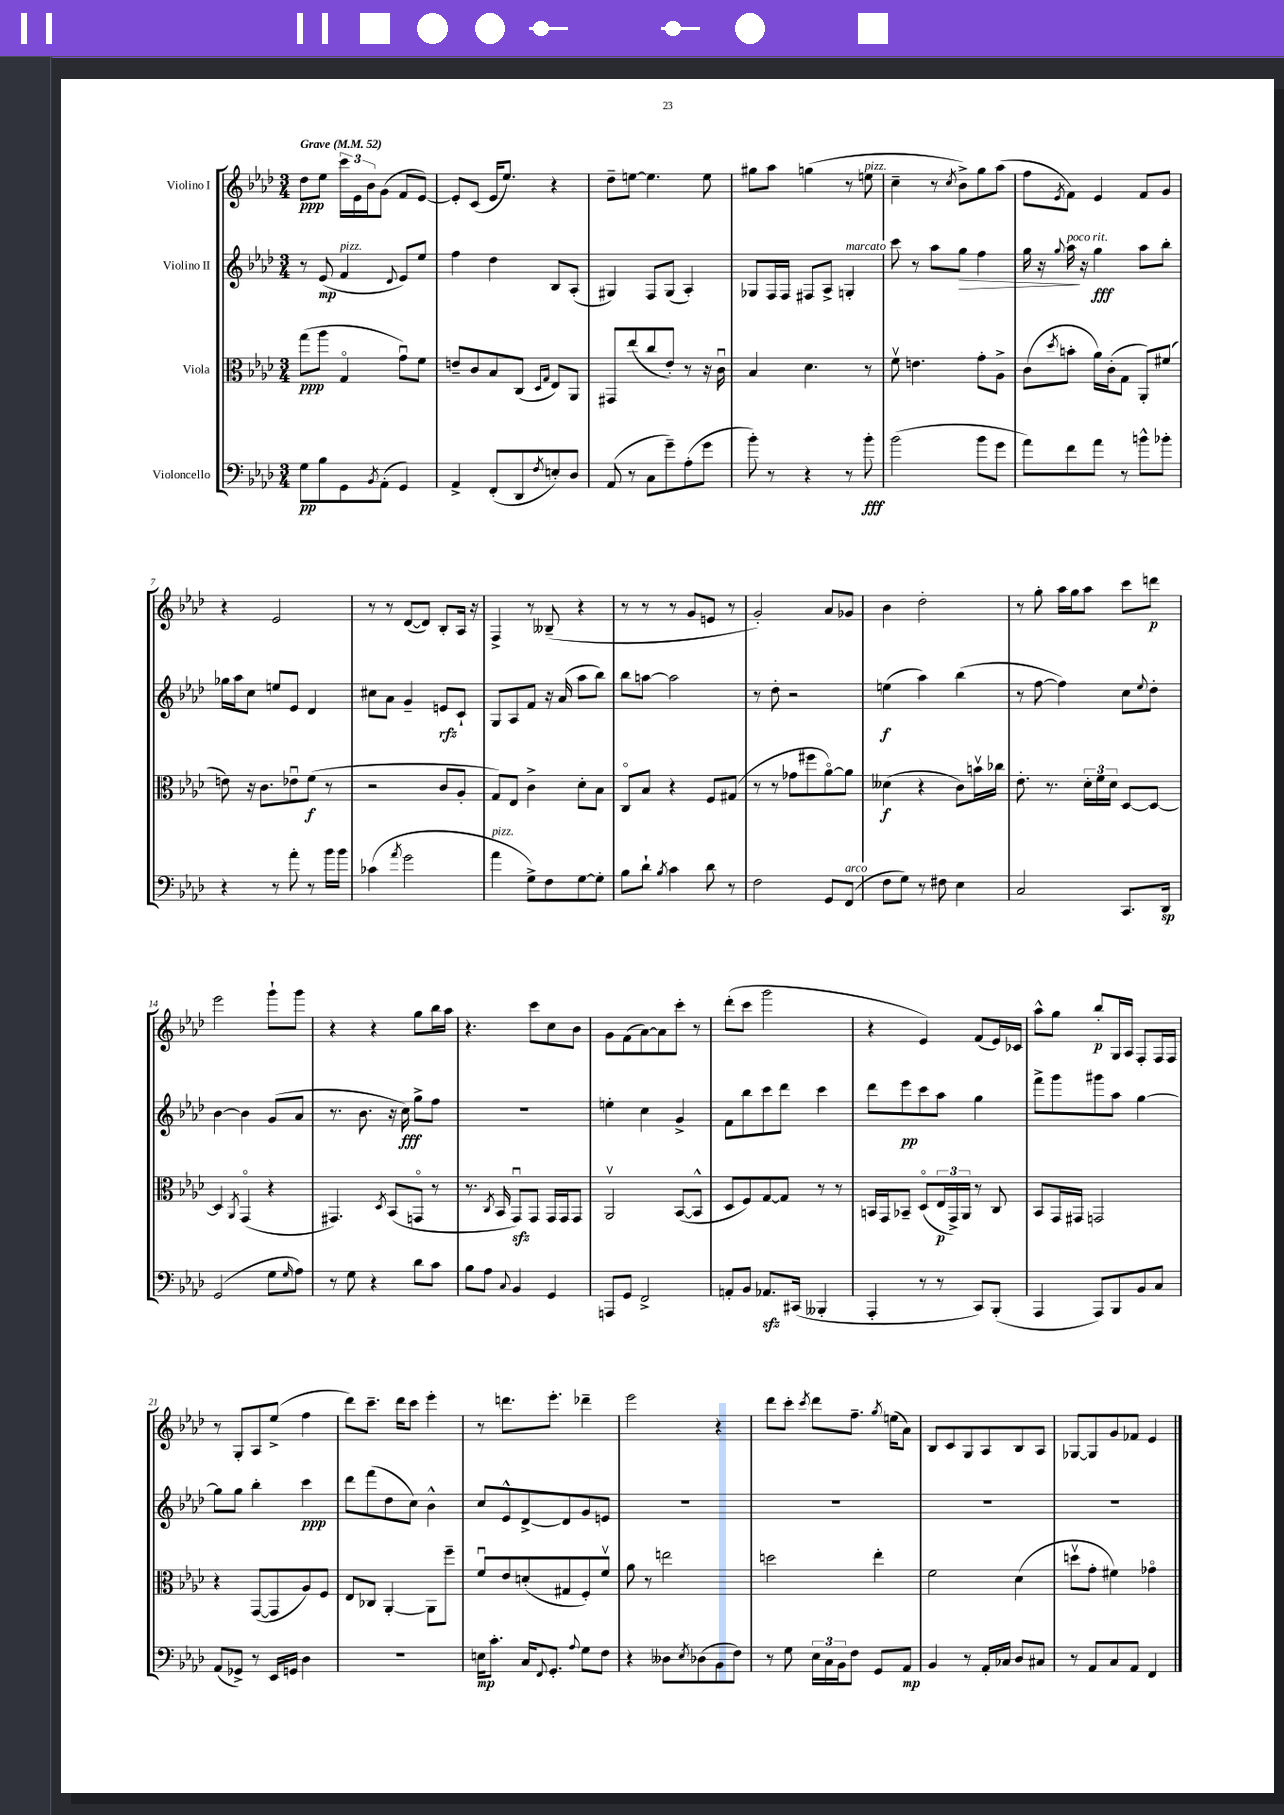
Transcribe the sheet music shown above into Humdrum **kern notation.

**kern	**dynam	**kern	**dynam	**kern	**dynam	**kern	**dynam
*part4	*part4	*part3	*part3	*part2	*part2	*part1	*part1
*staff4	*staff4	*staff3	*staff3	*staff2	*staff2	*staff1	*staff1
*I"Violoncello	*	*I"Viola	*	*I"Violino II	*	*I"Violino I	*
*clefF4	*	*clefC3	*	*clefG2	*	*clefG2	*
*k[b-e-a-d-]	*	*k[b-e-a-d-]	*	*k[b-e-a-d-]	*	*k[b-e-a-d-]	*
*M3/4	*	*M3/4	*	*M3/4	*	*M3/4	*
*MM52	*	*MM52	*	*MM52	*	*MM52	*
=1	=1	=1	=1	=1	=1	=1	=1
!	!	!	!	!	!	!LO:TX:a:B:t=Grave	!
8G\L	pp	(8gg\L	ppp	8r	.	8dd-\L	ppp
8B-\	.	8aa-\J	.	(8e-/	mp	8ee-\J	.
!	!	!	!	!LO:TX:a:i:t=pizz.	!	!	!
8GG\	.	4G/	.	4f/	.	24ccc\LL	.
.	.	.	.	.	.	24e-\	.
.	.	.	.	.	.	24b-\J	.
8qBB-/	.	.	.	.	.	.	.
(8AA-'\J	.	.	.	.	.	(8g\J	.
.	.	.	.	8qqd-/	.	.	.
4GG/)	.	8gu\L)	.	8e-/L)	.	8f/L	.
.	.	8f\J	.	8ee-/J	.	[8e-/J)	.
=2	=2	=2	=2	=2	=2	=2	=2
4AA-^/	.	8en~/L	.	4ff\	.	8e-'/L]	.
.	.	8c/	.	.	.	(8c/J	.
(8FF'/L	.	8B-/	.	4dd-\	.	16e-/KL	.
.	.	.	.	.	.	8.ee-/J)	.
8DD-/	.	(8C/J	.	.	.	.	.
.	.	16qqD-/LL	.	.	.	.	.
8qF/	.	16qqG/JJ	.	.	.	.	.
8En'/)	.	8E-/L)	.	8B-/L	.	4r	.
8D-/J	.	8AA-/J	.	(8A-'/J	.	.	.
=3	=3	=3	=3	=3	=3	=3	=3
(8AA-/	.	8GG#X/L	.	4G#X/)	.	8dd-~\L	.
8r	.	(8ee-/	.	.	.	[8een\J	.
8C\L	.	8cc/	.	8F/L	.	4.ee\]	.
8g~\)	.	8e-'/J)	.	(8G#/J	.	.	.
(8A-'\	.	8r	.	4A-'/)	.	.	.
8g\J	.	16r	.	.	.	8ee\	.
.	.	16cu\	.	.	.	.	.
=4	=4	=4	=4	=4	=4	=4	=4
8b-'\)	.	4B-/	.	8G-X/L	.	8gg#X\L	.
8r	.	.	.	16F/L	.	8aa-\J	.
.	.	.	.	16F/JJ	.	.	.
4r	.	4.d-\	.	8F#X/L	.	(4ggn\	.
.	.	.	.	8A-^/J	.	.	.
!	!	!	!	!LO:TX:a:i:t=marcato	!	!	!
8r	.	.	.	4Gn'/	.	8r	.
!	!	!	!	!	!	!LO:TX:a:i:t=pizz.	!
8b-'\	fff	8r	.	.	.	8een\	.
=5	=5	=5	=5	=5	=5	=5	=5
(2b-\	.	8fv\	.	8ccc\	.	4cc~\	.
.	.	4.en\	.	8r	.	.	.
.	.	.	.	8aa-\L	.	8r	.
.	.	.	.	.	.	8qcc/	.
!	!	!	!	!	!LO:HP:b	!	!
.	.	.	.	8gg\J	>	8b-^\L)	.
8b-\L	.	8g'\L	.	4ff\	.	8gg\	.
8g\J	.	8A-^\J	.	.	.	(8aa-\J	.
=6	=6	=6	=6	=6	=6	=6	=6
8a-\L)	.	(8c\L	.	16gg\	.	8ff\L	.
.	.	.	.	16r	.	.	.
.	.	8qdd-/	.	8qqgg/	.	8qe-/	.
!	!	!	!	!LO:TX:a:i:t=poco rit.	!	!	!
8f\	.	8bn'\J	.	16aa-\	.	8f\J)	.
.	.	.	.	16r	]	.	.
8a-\J	.	16a-\LL)	.	4gg\	fff	4e-/	.
.	.	(16c'\J	.	.	.	.	.
8r	.	8G\J	.	.	.	.	.
8bn^^\L	.	8AA-'/L)	.	8aa-\L	.	8f/L	.
8b-X'\J	.	(8f#X/J	.	8bb-'\J	.	8g/J	.
!!LO:LB:g=z
=7	=7	=7	=7	=7	=7	=7	=7
4r	.	8en\)	.	16gg-X\LL	.	4r	.
.	.	.	.	16aa-\J	.	.	.
.	.	16r	.	8cc\J	.	.	.
.	.	8.c\L	.	.	.	.	.
8r	.	.	.	8een/L	.	2e-/	.
8a-'\	.	8e-Xu\	.	8e-/J	.	.	.
8r	.	(8f\J	f	4d-/	.	.	.
16b-\LL	.	8r	.	.	.	.	.
16b-\JJ	.	.	.	.	.	.	.
=8	=8	=8	=8	=8	=8	=8	=8
(4c-X\	.	2r	.	8cc#X\L	.	8r	.
.	.	.	.	8a-\J	.	8r	.
8qa-/	.	.	.	.	.	.	.
2g\	.	.	.	4g~/	.	([8d-/L	.
.	.	.	.	.	.	8d-/J])	.
.	.	8c/L	.	8en/L	rfz	8B-'/L	.
.	.	8A-'/J	.	8c`/J	.	16A-/Jk	.
.	.	.	.	.	.	16r	.
=9	=9	=9	=9	=9	=9	=9	=9
!LO:TX:a:i:t=pizz.	!	!	!	!	!	!	!
4a-\	.	8G/L)	.	8G/L	.	4F^/	.
.	.	8E-/J	.	8A-/	.	.	.
8G^\L)	.	4c^\	.	8f/J	.	8r	.
8F\	.	.	.	16r	.	(8B--X~/	.
.	.	.	.	(16a-/	.	.	.
[8G\	.	8d-'\L	.	8aa-\L	.	4r	.
8G'\J]	.	8B-\J	.	8bb-\J)	.	.	.
=10	=10	=10	=10	=10	=10	=10	=10
8B-\L	.	8C/L	.	8bb-\L	.	8r	.
8d-`\J	.	8B-/J	.	[8aan\J	.	8r	.
8qB-/	.	.	.	.	.	.	.
4c\	.	4r	.	2aa\]	.	8r	.
.	.	.	.	.	.	8g/L	.
8d-\	.	8F/L	.	.	.	8en/J	.
8r	.	(8G#X/J	.	.	.	8r	.
=11	=11	=11	=11	=11	=11	=11	=11
2F\	.	8r	.	8r	.	2g'/)	.
.	.	8r	.	8dd-'\	.	.	.
.	.	8g-X\L	.	2r	.	.	.
.	.	8ff#X\	.	.	.	.	.
8GG/L	.	[8a-\)	.	.	.	8a-/L	.
!LO:TX:a:i:t=arco	!	!	!	!	!	!	!
(8FF/J	.	8a-\J]	.	.	.	8g-X/J	.
=12	=12	=12	=12	=12	=12	=12	=12
8F\L	.	(4d--X\	f	(4een\	f	4b-\	.
8G\J)	.	.	.	.	.	.	.
8r	.	4r	.	4aa-\)	.	2dd-'\	.
8F#X\	.	.	.	.	.	.	.
4E-\	.	8c\L)	.	(4bb-\	.	.	.
.	.	16bnv\L	.	.	.	.	.
.	.	16cc-X\JJ	.	.	.	.	.
=13	=13	=13	=13	=13	=13	=13	=13
2C/	.	8.e-'\	.	8r	.	8r	.
.	.	.	.	[8ff\	.	8gg'\	.
.	.	8.r	.	.	.	.	.
.	.	.	.	4ff\])	.	16aa-\LL	.
.	.	.	.	.	.	16gg\J	.
.	.	24d-'\LL	.	.	.	8aa-\J	.
.	.	24f\	.	.	.	.	.
.	.	24d-\JJ	.	.	.	.	.
8.CC/L	.	[8D-/L	.	8cc\L	.	8ccc\L	.
.	.	.	.	8qqee-/	.	.	.
.	.	8D-/J_	.	8dd-'\J	.	8dddn\J	p
16DD-/Jk	sp	.	.	.	.	.	.
!!LO:LB:g=z
=14	=14	=14	=14	=14	=14	=14	=14
(2GG/	.	4D-/]	.	[4b-\	.	2eee-\	.
.	.	8qAA-/	.	.	.	.	.
.	.	(4GG/	.	4b-\]	.	.	.
8G\L	.	4r	.	(8g/L	.	8ggg`\L	.
16qqG/	.	.	.	.	.	.	.
8A-\J)	.	.	.	8a-/J	.	8ggg\J	.
=15	=15	=15	=15	=15	=15	=15	=15
8r	.	4.GG#X/)	.	8.r	.	4r	.
8G\	.	.	.	.	.	.	.
.	.	.	.	8.b-\	.	.	.
4r	.	.	.	.	.	4r	.
.	.	8qD-/	.	.	.	.	.
.	.	(8BB-/L	.	16r	.	.	.
.	.	.	.	16cc\)	fff	.	.
8d-\L	.	8GGn/J	.	8gg^\L	.	8gg\L	.
8c\J	.	8r	.	8ff\J	.	16bb-\L	.
.	.	.	.	.	.	16aa-\JJ	.
=16	=16	=16	=16	=16	=16	=16	=16
8B-\L	.	8.r	.	2.r	.	4.r	.
8A-\J	.	.	.	.	.	.	.
.	.	8qC/	.	.	.	.	.
.	.	16BB-/	.	.	.	.	.
8qqC/	.	.	.	.	.	.	.
4BB-/	.	8GGzzu/L)	.	.	.	.	.
.	.	8GG/J	.	.	.	8ccc\L	.
4GG/	.	16GG/LL	.	.	.	8cc\	.
.	.	16GG/J	.	.	.	.	.
.	.	8GG/J	.	.	.	8b-\J	.
=17	=17	=17	=17	=17	=17	=17	=17
8AAAn/L	.	2AA-v/	.	4een'\	.	8g\L	.
8GG/J	.	.	.	.	.	(8f\	.
2FF^/	.	.	.	4cc\	.	[8a-\)	.
.	.	.	.	.	.	8a-\]	.
.	.	([8BB-/L	.	4g^/	.	8ccc'\J	.
.	.	8BB-^^/J]	.	.	.	8r	.
=18	=18	=18	=18	=18	=18	=18	=18
8AAn'/L	.	8D-/L	.	8f\L	.	(8ddd-'\L	.
8BB-/J	.	8F/)	.	8bb-\	.	8ccc\J	.
8.AA-Xzz/L	.	[8G/	.	8ccc\	.	2ggg\	.
.	.	8G/J]	.	8ddd-\J	.	.	.
(16CC#X/Jk	.	.	.	.	.	.	.
4BBB--X'/	.	8r	.	4ccc\	.	.	.
.	.	8r	.	.	.	.	.
=19	=19	=19	=19	=19	=19	=19	=19
4AAA-'/	.	16BBn/LL	.	8ddd-\L	.	4r	.
.	.	16GG/J	.	.	.	.	.
.	.	8BB-X~/J	.	8eee-\	pp	.	.
8r	.	(8D-/L	.	8ccc\	.	4e-/)	.
8r	.	24E-/L	p	8aa-\J	.	.	.
.	.	24GG^/)	.	.	.	.	.
.	.	24AA-/JJ	.	.	.	.	.
8CC/L)	.	8r	.	4gg\	.	(8f/L	.
(8BBB-'/J	.	8C/	.	.	.	16e-/L)	.
.	.	.	.	.	.	16c-X/JJ	.
=20	=20	=20	=20	=20	=20	=20	=20
4AAA-/	.	8BB-/L	.	8fff^\L	.	8aa-^^\L	.
.	.	16GG/L	.	8ggg\	.	8gg\J	.
.	.	16GG#X/JJ	.	.	.	.	.
8AAA-/L)	.	2GGn/	.	8ggg#X\	.	8bb-'/L	p
8BBB-/	.	.	.	8aa-\J	.	16G/L	.
.	.	.	.	.	.	16A-/JJ	.
8BB-/	.	.	.	[4gg\	.	8F'/L	.
8C/J	.	.	.	.	.	16F/L	.
.	.	.	.	.	.	16F/JJ	.
!!LO:LB:g=z
=21	=21	=21	=21	=21	=21	=21	=21
(8AA-/L	.	4r	.	8gg\L]	.	8r	.
8GG-X^/J)	.	.	.	8gg\J	.	8G'/L	.
8r	.	([8GG/L	.	4bb-'\	.	8A-/	.
16EE-/LL	.	8GG/]	.	.	.	(8ee-^/J	.
16GGn/JJ	.	.	.	.	.	.	.
4D-\	.	8A-/)	.	4ccc\	ppp	4ff\	.
.	.	8F/J	.	.	.	.	.
=22	=22	=22	=22	=22	=22	=22	=22
2.r	.	8E-/L	.	8ddd-\L	.	8ddd-\L)	.
.	.	8C-X/J	.	(8fff\	.	8.ccc~\J	.
.	.	[4AA-'/	.	8dd-\	.	.	.
.	.	.	.	.	.	16ddd-\KL	.
.	.	.	.	8cc\J)	.	8ccc\J	.
.	.	8AA-\L]	.	4b-^^\	.	4eee-'\	.
.	.	8ff~\J	.	.	.	.	.
=23	=23	=23	=23	=23	=23	=23	=23
16En\KL	mp	8fu/L	.	8cc/L	.	8r	.
8.c'\J	.	.	.	.	.	.	.
.	.	8e-/	.	8e-^^/	.	8.dddn\L	.
16C/KL	.	(8dn'/	.	[8d-^/	.	.	.
8qqFF/	.	.	.	.	.	.	.
8.GG'/J	.	.	.	.	.	8.eee-'\J	.
.	.	8G#X/	.	8d-/]	.	.	.
8qqA-/	.	.	.	.	.	.	.
8G\L	.	8F'/)	.	8g/	.	4ddd-X~\	.
8F\J	.	8fv/J	.	8en/J	.	.	.
=24	=24	=24	=24	=24	=24	=24	=24
4r	.	8a-\	.	2.r	.	2eee-\	.
.	.	8r	.	.	.	.	.
8D--X\L	.	2een\	.	.	.	.	.
8qE-/	.	.	.	.	.	.	.
(8D-X\	.	.	.	.	.	.	.
8BB-\	.	.	.	.	.	4r	.
8F\J)	.	.	.	.	.	.	.
=25	=25	=25	=25	=25	=25	=25	=25
8r	.	2ddn\	.	2.r	.	8ddd-\L	.
8G\	.	.	.	.	.	8ccc'\J	.
.	.	.	.	.	.	8qccc/	.
24E-\LL	.	.	.	.	.	8ddd-\L	.
24C\	.	.	.	.	.	.	.
24BB-\J	.	.	.	.	.	.	.
8F\J	.	.	.	.	.	8.ff~\J	.
8GG/L	.	4ee-'\	.	.	.	.	.
.	.	.	.	.	.	8qgg/	.
.	.	.	.	.	.	(16een\KL	.
8AA-/J	mp	.	.	.	.	8a-\J)	.
=26	=26	=26	=26	=26	=26	=26	=26
4BB-/	.	2f\	.	2.r	.	8B-/L	.
.	.	.	.	.	.	8c/	.
8r	.	.	.	.	.	8G/	.
16AA-'/LL	.	.	.	.	.	8A-/	.
16C-X/JJ	.	.	.	.	.	.	.
8D-/L	.	(4d-\	.	.	.	8B-/	.
8C#X/J	.	.	.	.	.	8A-/J	.
=27	=27	=27	=27	=27	=27	=27	=27
8r	.	8ddnv\L	.	2.r	.	[8G-X/L	.
8AA-/L	.	8g'\J	.	.	.	8G-/]	.
8C/	.	4f#X\)	.	.	.	8g/	.
8AA-/J	.	.	.	.	.	8f-X/J	.
4FF/	.	4g-X\	.	.	.	4e-/	.
==	==	==	==	==	==	==	==
*-	*-	*-	*-	*-	*-	*-	*-
